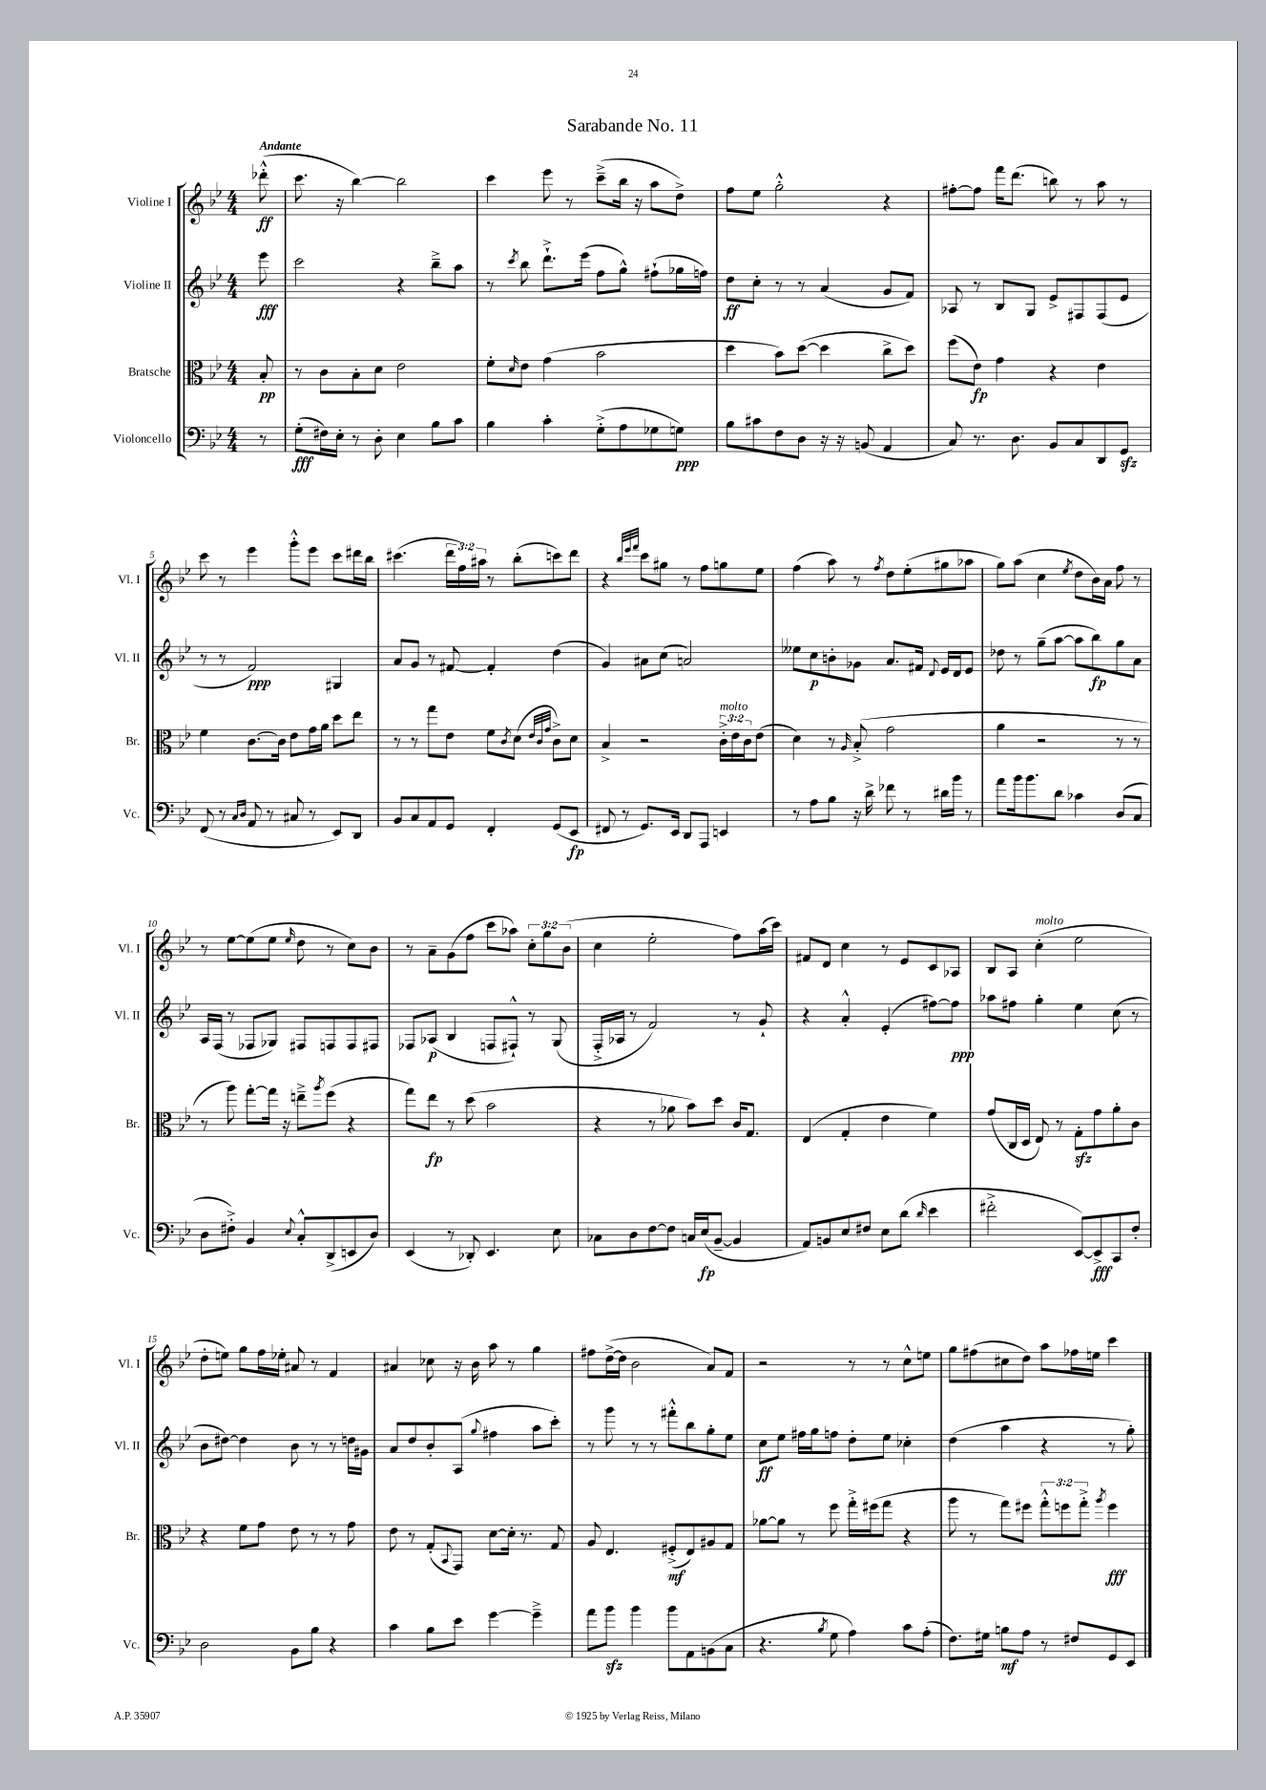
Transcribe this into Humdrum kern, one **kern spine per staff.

**kern	**kern	**kern	**kern
*staff4	*staff3	*staff2	*staff1
*clefF4	*clefC3	*clefG2	*clefG2
*k[b-e-]	*k[b-e-]	*k[b-e-]	*k[b-e-]
*M4/4	*M4/4	*M4/4	*M4/4
8r	8B-'/	8eee-\	(8ddd-'^^\
=	=	=	=
(8G'\L	8r	2ccc\	8.ccc\
16F#\L)	8c\L	.	.
16E-'\JJ	.	.	16r
8r	8B-'\	.	[4bb-\)
8D'\	8d\J	.	.
4E-\	2e-\	4r	2bb-\]
8B-\L	.	8bb-~^\L	.
8c\J	.	8aa\J	.
=	=	=	=
4B-\	8f'\L	8r	4ccc\
.	16qqd/	8qccc/	.
.	8e-\J	8bb-\	.
4c'\	(4g\	8.ddd`^\L	8eee-\
.	.	.	8r
.	.	(16eee-\Jk	.
(8G'^\L	2b-\	8ff\L	(8ccc~^\L
8A\	.	8gg^^\J)	16bb-\Jk
.	.	.	16r
8G-\	.	(8ff#`\L	8aa\L
8G\J)	.	16gg-\L	8dd^\J)
.	.	16ff\JJ)	.
=	=	=	=
8B-\L	4dd\	8dd\L	8ff\L
8c#\	.	8cc'\J	8ee-\J
8F\	8b-\L)	8r	2gg'^^\
8D\J	([8dd\J	8r	.
16r	4dd\]	(4a/	.
16r	.	.	.
(8BB/	.	.	.
4AA/	8cc^\L	8g/L	4r
.	8dd\J)	8f/J)	.
=	=	=	=
8C/)	(8ff\L	8A-/	[8ff#'\L
8.r	8e-\J)	8r	8ff#\]J
.	4g\	8B-/L	16fff\LK
8.D\	.	.	(8.ddd\J
.	.	8G/J	.
8BB-/L	4r	8e-^/L	8bb\)
8C/	.	8F#/	8r
8DD/	4e-\	(8F#/	8aa\
8GG/J	.	8e-/J	8r
=	=	=	=
(8FF/	4f\	8r	8ccc\
8r	.	8r	8r
16qqC/LL	.	.	.
16qqD/JJ	.	.	.
8AA/	[8.c\L	2f/)	4eee-\
8r	.	.	.
.	16c\]Jk	.	.
8C#/	8e-\L	.	8ggg'^^\L
8r	16g\L	.	8eee-\J
.	16a\JJ	.	.
8EE-/L)	8dd\L	4G#/	8ccc\L
8DD/J	8ee-\J	.	16ddd#\L
.	.	.	16bb-\JJ
=	=	=	=
8BB-/L	8r	8a/L	(4.ccc#\
8C/	8r	8g/J	.
8AA/	8gg\L	8r	.
8GG/J	8e-\J	[8f#/	24ddd\LL
.	.	.	24ff\)
.	.	.	24aa#\JJ
4FF'/	8f\L	4f#'/]	8r
.	8qc/	.	.
.	(8d\J	.	(8bb-'\L
.	32qqe-/LLL	.	.
.	32qqc/	.	.
.	32qqg/JJJ	.	.
(8GG/L	8c^\L)	(4dd\	8ccc\)
8EE-/J	8d\J	.	8ddd\J
=	=	=	=
8FF#/	4B-^/	4g/)	4r
8r	.	.	.
.	.	.	32qqbb-/LLL
.	.	.	32qqeee-/
.	.	.	32qqfff/JJJ
8.GG/L)	2r	8a#\L	8ccc\L
.	.	(8cc\J	8gg#\J
16EE-/Jk	.	.	.
8DD/L	.	2a/)	8r
8AAA/J	.	.	8ff\L
4EE/	24c'^\LL	.	8gg\
.	24e-\	.	.
.	24c\J	.	.
.	(8e-\J	.	8ee-\J
=	=	=	=
8r	4d\)	8ee--\L	(4ff\
8A\L	.	8cc\	.
8B-\J	8r	8b'\	8aa\)
.	16qqA/	.	.
16r	(8B-'^/	8g-\J	8r
16d^\	.	.	.
.	.	.	8qff/
8f-\	2g\	8.a/L	8dd\L
8r	.	.	(8ee-'\
.	.	16f#/Jk	.
.	.	8qqd/	.
16d#\LL	.	16e-/LL	8gg#\
16b-\JJ	.	16d/J	.
8r	.	8e-/J	8aa-\J
=	=	=	=
8a\L	4a\	8dd-\	8gg\L)
16b-\k	.	8r	(8aa\J
8.b-\	.	.	.
.	2r	(8gg~\L	4cc\
8d\J	.	[8aa\J	.
.	.	.	8qee-/
4c-\	.	8aa\]L	8dd\L
.	.	8bb-\)	16b-\L)
.	.	.	16a\JJ
(8D/L	8r	8gg\	8ff\
8C/J	8r	8a\J	8r
=	=	=	=
8D\L	8r	16A/LL	8r
.	.	(16F/JJ	.
8F#'^\J)	8aa\)	8r	[8ee-\L
4BB-/	[8gg'\L	8F-/L	(8ee-\]
.	16gg\]Jk	8G-/J)	8ee-\J
.	16r	.	.
8qqE-/	.	.	16qqee-/
8C'^^/L	8ee~^\L	8F#/L	8dd\
.	8qaa/	.	.
(8DD^/	(8ff\J	8F/	8r
8EE/	4r	8F/	8cc\L)
8D/J)	.	8F#/J	8b-\J
=	=	=	=
(4EE-/	8gg\L)	8F-/L	8r
.	8ee-\J	(8A-/J	8a~\L
8r	8r	4B-/	(8g\
8DD-'/)	(8dd\	.	8ff\J
4.EE-/	2b-\	8F/L	8ccc\L
.	.	8F#`^^/J)	8aa-\J)
.	.	8r	12cc'\L
.	.	.	12gg\
8E-\	.	(8G/	.
.	.	.	(12b-\J
=	=	=	=
8C-\L	4r	16F'^/LL	4cc\
.	.	16A-/JJ	.
8D\	.	8r	.
[8F\	8r	2f/)	2ee-'\
8F\]J	8a-\	.	.
16C/LL	8b-\L)	.	.
(16E-/J	.	.	.
[8BB-~/J	8dd\J	.	.
4BB-/]	16c/LK	8r	8ff\L)
.	8.G/J	.	.
.	.	8g`/	(16aa\L
.	.	.	16ccc\JJ)
=	=	=	=
8AA/L)	(4E-/	4r	8f#/L
8BB/	.	.	8d/J
8E-/	4G'/	4a'^^/	4cc\
8F#/J	.	.	.
8E-\L	4e-\	(4e-'/	8r
(8d\J	.	.	8e-/L
16qqd/	.	.	.
4e-\	4f\)	[8ff#\L)	8c/
.	.	8ff#\]J	8A-/J
=	=	=	=
2f#'^\	(8g/L	8aa-\L	8B-/L
.	16C/L	8ff#\J	8A/J
.	16D/JJ	.	.
.	8E-/)	4gg'\	(4cc'\
.	8r	.	.
[8EE-/L)	8G'\L	4ee-\	2ee-\
8EE-^/]	8g\	.	.
8CC/	8a'\	(8cc\	.
8F'/J	8c\J	8r	.
=	=	=	=
2D\	4r	8b-\L	8dd'\L
.	.	[8dd#\J)	8ee\J)
.	8f\L	4dd#\]	8gg\L
.	8g\J	.	16ff\L
.	.	.	16ee-'\JJ
8BB-\L	8e-\	8b-\	8a#/
8B-\J	8r	8r	8r
4r	8r	8r	4f/
.	8g\	16dd\LL	.
.	.	16g#\JJ	.
=	=	=	=
4c\	8e-\	8a/L	4a#/
.	8r	8dd/	.
8B-\L	(8G'/L	8b-'/	8cc-\
.	8qqBB-/	.	.
8e-\J	8GG/J)	(8A/J	16r
.	.	.	16b-\
.	.	8qqgg/	.
[4g\	[8d\L	4ff#\	8aa\
.	16d'\]Jk	.	8r
.	8.r	.	.
4g~^\]	.	8aa\L	4gg\
.	8G/	8ccc'\J)	.
=	=	=	=
8a\L	8A/	8r	8ff#\L
8b-\J	4.E-/	8ggg\	([16dd^\L
.	.	.	16dd\]JJ
4b-\	.	8r	2b-\
.	.	8r	.
8b-\L	(8F#'^/L	8fff#'^^\L	.
8AA\	8E-/)	8bb-\	.
(8BB\	8A#/	8gg'\	8a/L)
8C\J	8G/J	8ee-\J	8f/J
=	=	=	=
4.r	[8a-\L	8cc\L	2r
.	8a-\]J	8ee-\J	.
.	8r	16ff#\LL	.
.	.	16gg\J	.
8qB-/	.	.	.
8G\	8ff\	8ff\J	.
4A\)	16gg'^\LL	8dd'\L	8r
.	(16ff#\J	.	.
.	8gg\J	8ee-\J	8r
8c\L	4r	4cc-'\	8cc^^\L
(8A'\J	.	.	8ee\J
=	=	=	=
8.F\L)	8aa\	(4dd\	8gg\L
.	8r	.	(8ff#\
16G#\Jk	.	.	.
8B\L	8gg\L)	4aa\	8cc#\
8A\J	8ff#\J	.	8dd\J)
8r	12gg'^^\L	4r	8aa\L
.	12ff\	.	.
8F#/L	.	.	16ff-\L
.	12gg'^\J	.	.
.	.	.	16ee\JJ
.	8qaa/	.	.
8GG/	4ff\	8r	4ccc\
8EE-/J	.	8gg'\)	.
==	==	==	==
*-	*-	*-	*-
